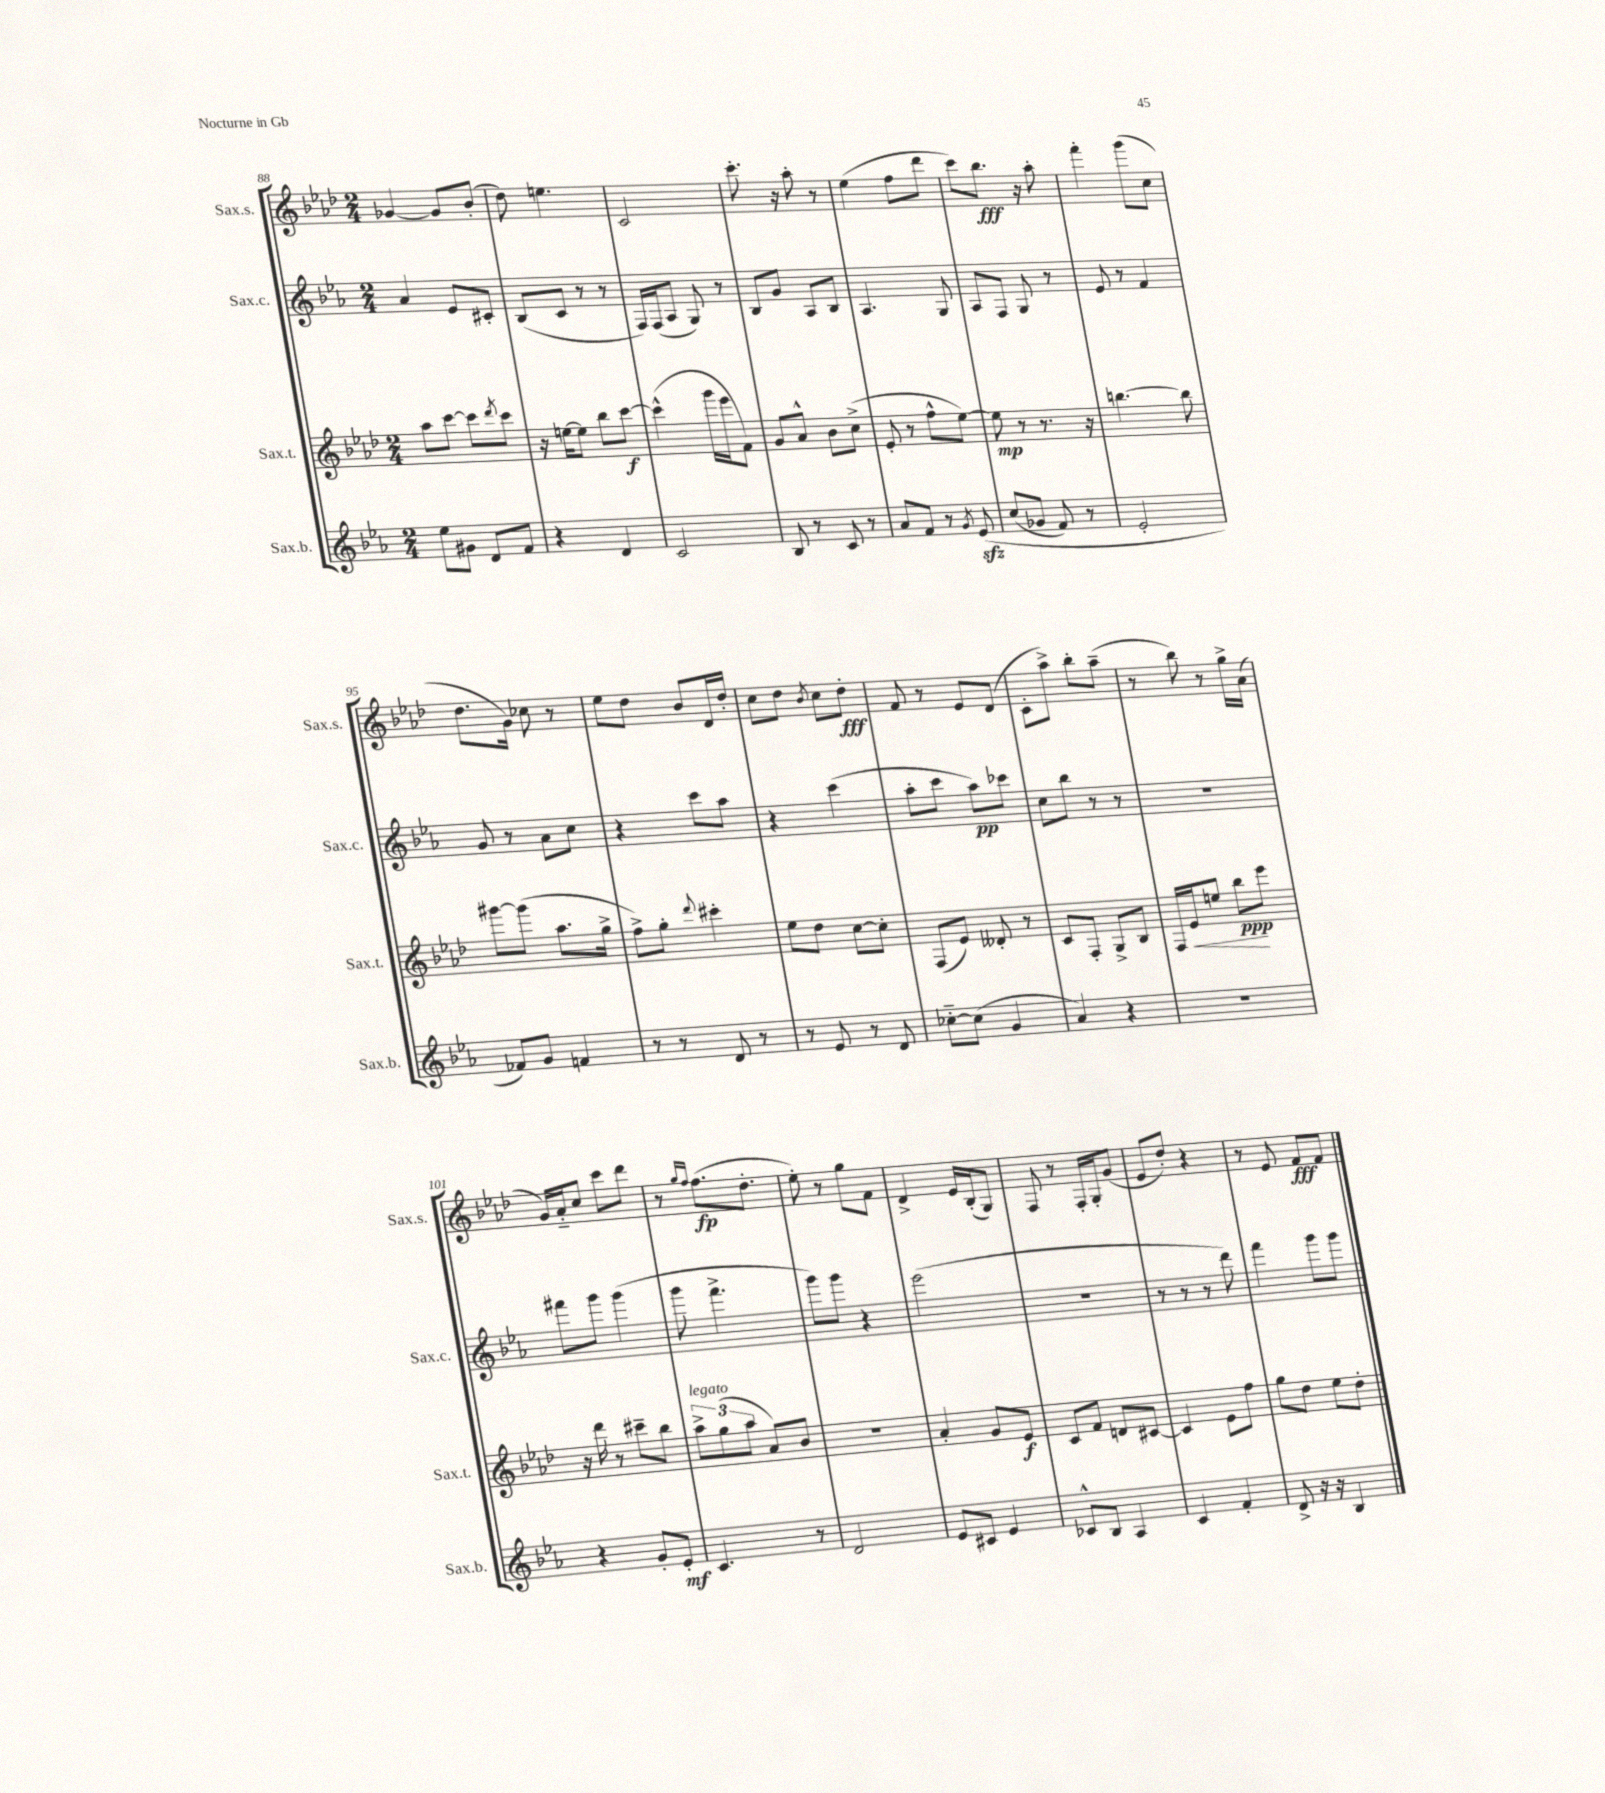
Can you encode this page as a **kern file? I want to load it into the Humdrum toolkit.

**kern	**kern	**kern	**kern
*staff4	*staff3	*staff2	*staff1
*clefG2	*clefG2	*clefG2	*clefG2
*k[b-e-a-]	*k[b-e-a-d-]	*k[b-e-a-]	*k[b-e-a-d-]
*M2/4	*M2/4	*M2/4	*M2/4
8ee-	8aa-	4a-	[4g-
8g#	[8ccc	.	.
8d	8ccc]	8e-	8g-]
.	8qddd-	.	.
8f	8ccc	8c#'	(8b-'
=	=	=	=
4r	16r	(8B-	8dd-)
.	[16ee	.	.
.	8ee]	8c	4.ee
4d	8bb-	8r	.
.	[8ccc	8r	.
=	=	=	=
2c	(4ccc^^]	16F)	2c
.	.	(16F	.
.	.	8A-	.
.	16ggg	8G)	.
.	16eee-	.	.
.	8f)	8r	.
=	=	=	=
8B-	8g	8B-	8.ccc'
8r	8a-^^	8g	.
.	.	.	16r
8c	8b-	8A-	8aa-'
8r	(8cc^	8B-	8r
=	=	=	=
8a-	8e-'	4.A-	(4ee-
8f	8r	.	.
8r	8ff^^	.	8ff
8qg	.	.	.
&(8e-	[8ee-)	8G	8ddd-
=	=	=	=
(8cc	8ee-]	8A-	8ccc)
8g-	8r	8F	8.bb-
8f)	8.r	8G	.
.	.	.	16r
8r	.	8r	8aa-'
.	16r	.	.
=	=	=	=
2e-'	[4.bb	8e-	4fff'
.	.	8r	.
.	.	4f	(8ggg
.	8bb]	.	8cc
=	=	=	=
8f-&)	[8ggg#	8g	8.dd-
8g	(8ggg#]	8r	.
.	.	.	16g)
4f	8.aa-	8a-	8cc-
.	.	8cc	8r
.	16gg^	.	.
=	=	=	=
8r	8ff^)	4r	8ee-
8r	8gg'	.	8dd-
.	8qqddd-	.	.
8d	4ccc#'	8ccc	8b-
8r	.	8aa-	16d-
.	.	.	16dd-'
=	=	=	=
8r	8ee-	4r	8cc
8e-	8dd-	.	8dd-
.	.	.	8qb-
8r	[8cc	(4ccc	8cc
8d	8cc']	.	8dd-'
=	=	=	=
[8cc-'~	(8F	8aa-'	8f
(8cc-]	8e-)	8ccc	8r
4g	8d--'	8aa-)	8e-
.	8r	8ccc-	(8d-
=	=	=	=
4a-)	8c	8cc	8c'
.	8F'	8bb-	8aa-^)
4r	8G^	8r	8bb-'
.	8B-	8r	(8aa-~
=	=	=	=
2r	16F	2r	8r
.	16e-	.	.
.	8ee	.	8bb-)
.	8bb-	.	8r
.	8eee-	.	16gg^
.	.	.	(16a-
=	=	=	=
4r	16r	8fff#	16g)
.	16ddd-	.	16a-'~
.	8r	8ggg	8cc
8g'	8ccc#~	(4ggg	8ccc
8e-'	8bb-	.	8ddd-
=	=	=	=
4.c	12aa-^	8ggg	8r
.	(12gg	.	.
.	.	.	16qqgg
.	.	.	16qqff
.	.	4.fff^	(8.ff
.	12aa-	.	.
.	8a-)	.	.
.	.	.	8.dd-'
8r	8b-	.	.
=	=	=	=
2d	2r	8ggg)	8ee-')
.	.	8ggg	8r
.	.	4r	8gg
.	.	.	8f
=	=	=	=
8e-	4a-'	(2eee-	4d-^
8c#	.	.	.
4e-	8g	.	16e-
.	.	.	(16B-'
.	8e-	.	8G)
=	=	=	=
8c-^^	8c	2r	8F
8B-	8f	.	8r
4A-	8d	.	16F'
.	.	.	16G'
.	[8c#	.	(8g
=	=	=	=
4c	4c#]	8r	8e-
.	.	8r	8dd-')
4f'	8e-	8r	4r
.	8ff	8ddd)	.
=	=	=	=
8d^	8gg	4fff	8r
16r	8dd-	.	8e-
16r	.	.	.
4B-	8ee-	8ggg	8f
.	8dd-'	8ggg	8f
==	==	==	==
*-	*-	*-	*-
